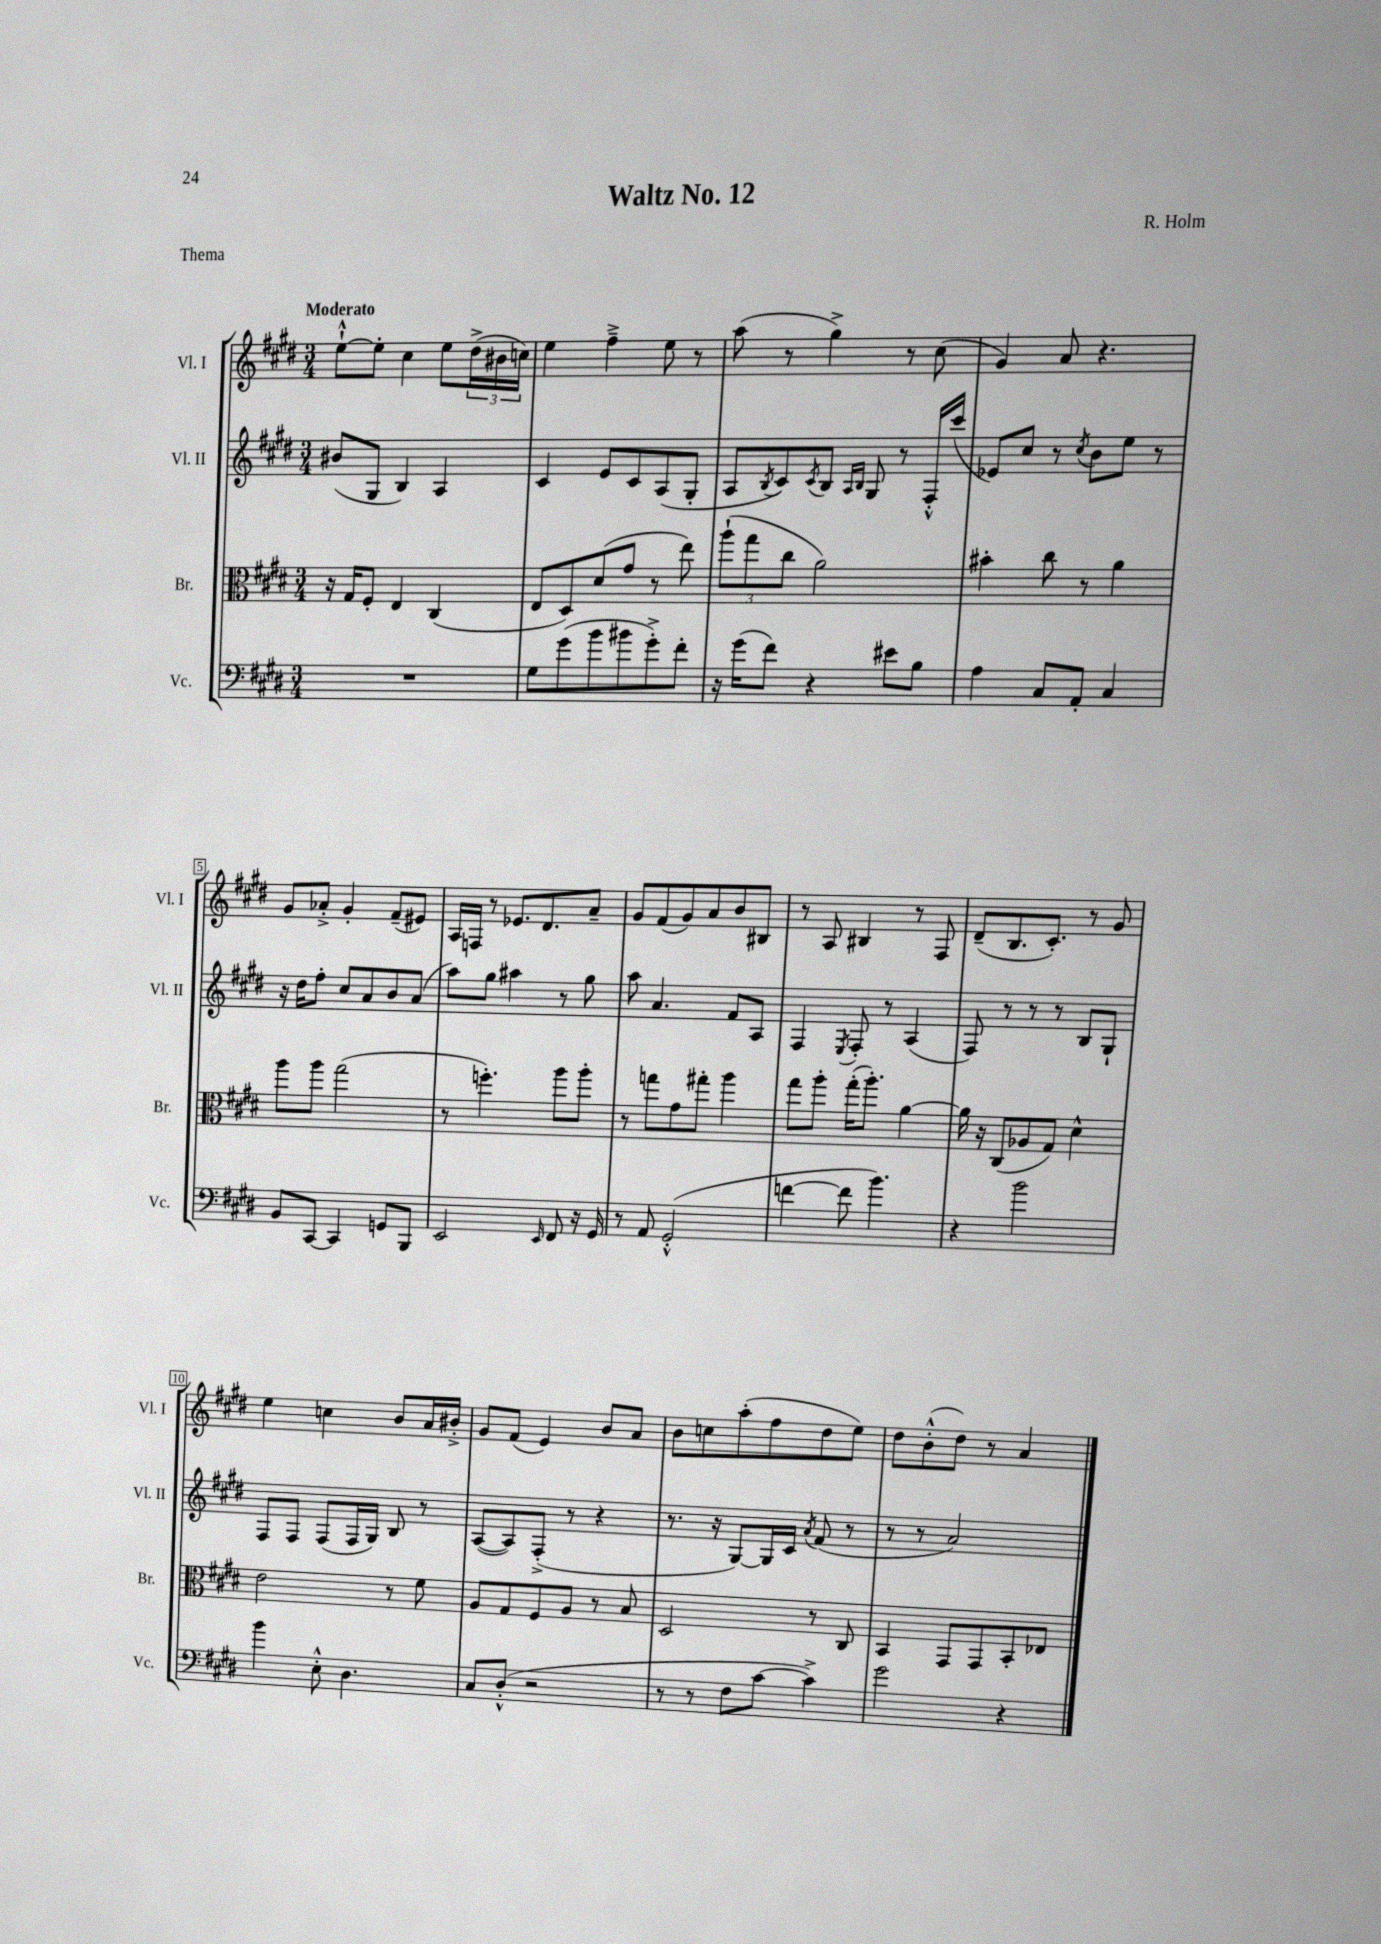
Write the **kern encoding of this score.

**kern	**kern	**kern	**kern
*part4	*part3	*part2	*part1
*staff4	*staff3	*staff2	*staff1
*I"Vc.	*I"Br.	*I"Vl. II	*I"Vl. I
*I'Vc.	*I'Br.	*I'Vl. II	*I'Vl. I
*clefF4	*clefC3	*clefG2	*clefG2
*k[f#c#g#d#]	*k[f#c#g#d#]	*k[f#c#g#d#]	*k[f#c#g#d#]
*M3/4	*M3/4	*M3/4	*M3/4
=1	=1	=1	=1
!	!	!	!LO:TX:a:B:t=Moderato
2.r	16r	(8b#X/L	[8ee`^^\L
.	16G#/KL	.	.
.	8F#'/J	8G#/J	8ee'\J]
.	4E/	4B/)	4cc#\
.	(4C#/	4A/	8ee\L
.	.	.	(24dd#^\L
.	.	.	24b#X\
.	.	.	24ccn\JJ)
=2	=2	=2	=2
8G#\L	8E/L	4c#/	4ee\
(8g#\	8D#/)	.	.
8b\	(8d#/	8e/L	4ff#~^\
8b#X\	8g#/J	8c#/	.
8g#'^\)	8r	(8A/	8ee\
8f#'\J	8ee\)	8G#'/J	8r
=3	=3	=3	=3
16r	(12aa`\L	8A/L	(8aa\
(16g#\KL	.	.	.
.	12gg#\	.	.
.	.	8qB/	.
8f#\J)	.	8c#/)	8r
.	12cc#\J	.	.
.	.	8qc#/	.
4r	2a\)	8B/J	4gg#^\)
.	.	16qqA/LL	.
.	.	16qqB/JJ	.
.	.	8G#/	.
8e#X\L	.	8r	8r
8B\J	.	16F#'^^/LL	(8cc#\
.	.	(16ccc#/JJ	.
=4	=4	=4	=4
4A\	4b#X'\	8e-X/L)	4g#/)
.	.	8cc#/J	.
8C#/L	8cc#\	8r	8a/
.	.	8qcc#/	.
8AA'/J	8r	8b\L	4.r
4C#/	4a\	8ee\J	.
.	.	8r	.
!!LO:LB:g=z
=5	=5	=5	=5
8BB/L	8aa\L	16r	8g#/L
.	.	16dd#\KL	.
[8CC#/J	8aa\J	8ff#'\J	8a-X'^/J
4CC#/]	(2gg#\	8cc#/L	4g#'/
.	.	8a/	.
8GGn/L	.	8b/	(8f#~/L
8BBB/J	.	(8a/J	8e#X/J)
=6	=6	=6	=6
2EE/	8r	8aa\L)	16A/LL
.	.	.	16Fn/JJ
.	4.ffn'\)	8gg#\J	8r
.	.	4aa#X\	8.e-X/L
.	.	.	8.d#/
16qqEE/	.	.	.
8FF#/	8aa\L	8r	.
16r	8aa'\J	8gg#\	8a~/J
16GG#/	.	.	.
=7	=7	=7	=7
8r	8r	8aa\	8g#/L
8AA/	8ggn\L	4.a/	(8f#/
(2GG#'^^/	8g#\	.	8g#/)
.	8gg#X'\J	.	8a/
.	4aa\	8f#/L	8b/
.	.	8A/J	8B#X/J
=8	=8	=8	=8
[4fn\	8gg#\L	4F#/	8r
.	8aa'\J	.	8A/
.	.	8qE/	.
8f\]	(16gg#'\KL	8F#'/	4B#X/
.	8.aa'\J)	.	.
4.b\)	.	8r	.
.	[4a\	(4A/	8r
.	.	.	8F#/
=9	=9	=9	=9
4r	16a\]	8F#/)	(8d#~/L
.	16r	.	.
.	(8C#/L	8r	8.B/
2b\	8A-X/	8r	.
.	.	.	8.c#'/J)
.	8G#/J)	8r	.
.	4d#^^\	8B/L	8r
.	.	8G#`/J	8g#/
!!LO:LB:g=z
=10	=10	=10	=10
4b\	2e\	8F#/L	4ee\
.	.	8F#/J	.
8E'^^\	.	(8F#/L	4ccn\
4.D#\	.	16F#/L	.
.	.	16G#/JJ)	.
.	8r	8B/	8b/L
.	8f#\	8r	16a/L
.	.	.	16b#X'^/JJ
=11	=11	=11	=11
8C#/L	8A/L	([8A/L	8g#/L
(8D#'^^/J	8G#/	8A/])	(8f#/J
2r	8F#/	(8F#'^/J	4e/)
.	8A/J	8r	.
.	8r	4r	8b/L
.	8B/	.	8a/J
=12	=12	=12	=12
8r	2D#/	8.r	8b\L
8r	.	.	8ccn\
.	.	16r	.
8F#\L	.	[8G#/L)	(8aa'\
[8c#\J	.	16G#/L]	8ff#\
.	.	16c#/JJ	.
.	.	8qa/	.
4c#^\])	8r	(8f#/	8dd#\
.	8C#/	8r	8ee\J)
=13	=13	=13	=13
2g#\	4BB/	8r	8dd#\L
.	.	8r	(8b'^^\
.	8GG#/L	2a/)	8dd#\J)
.	8GG#/	.	8r
4r	8BB'/	.	4a/
.	8E-X/J	.	.
==	==	==	==
*-	*-	*-	*-
